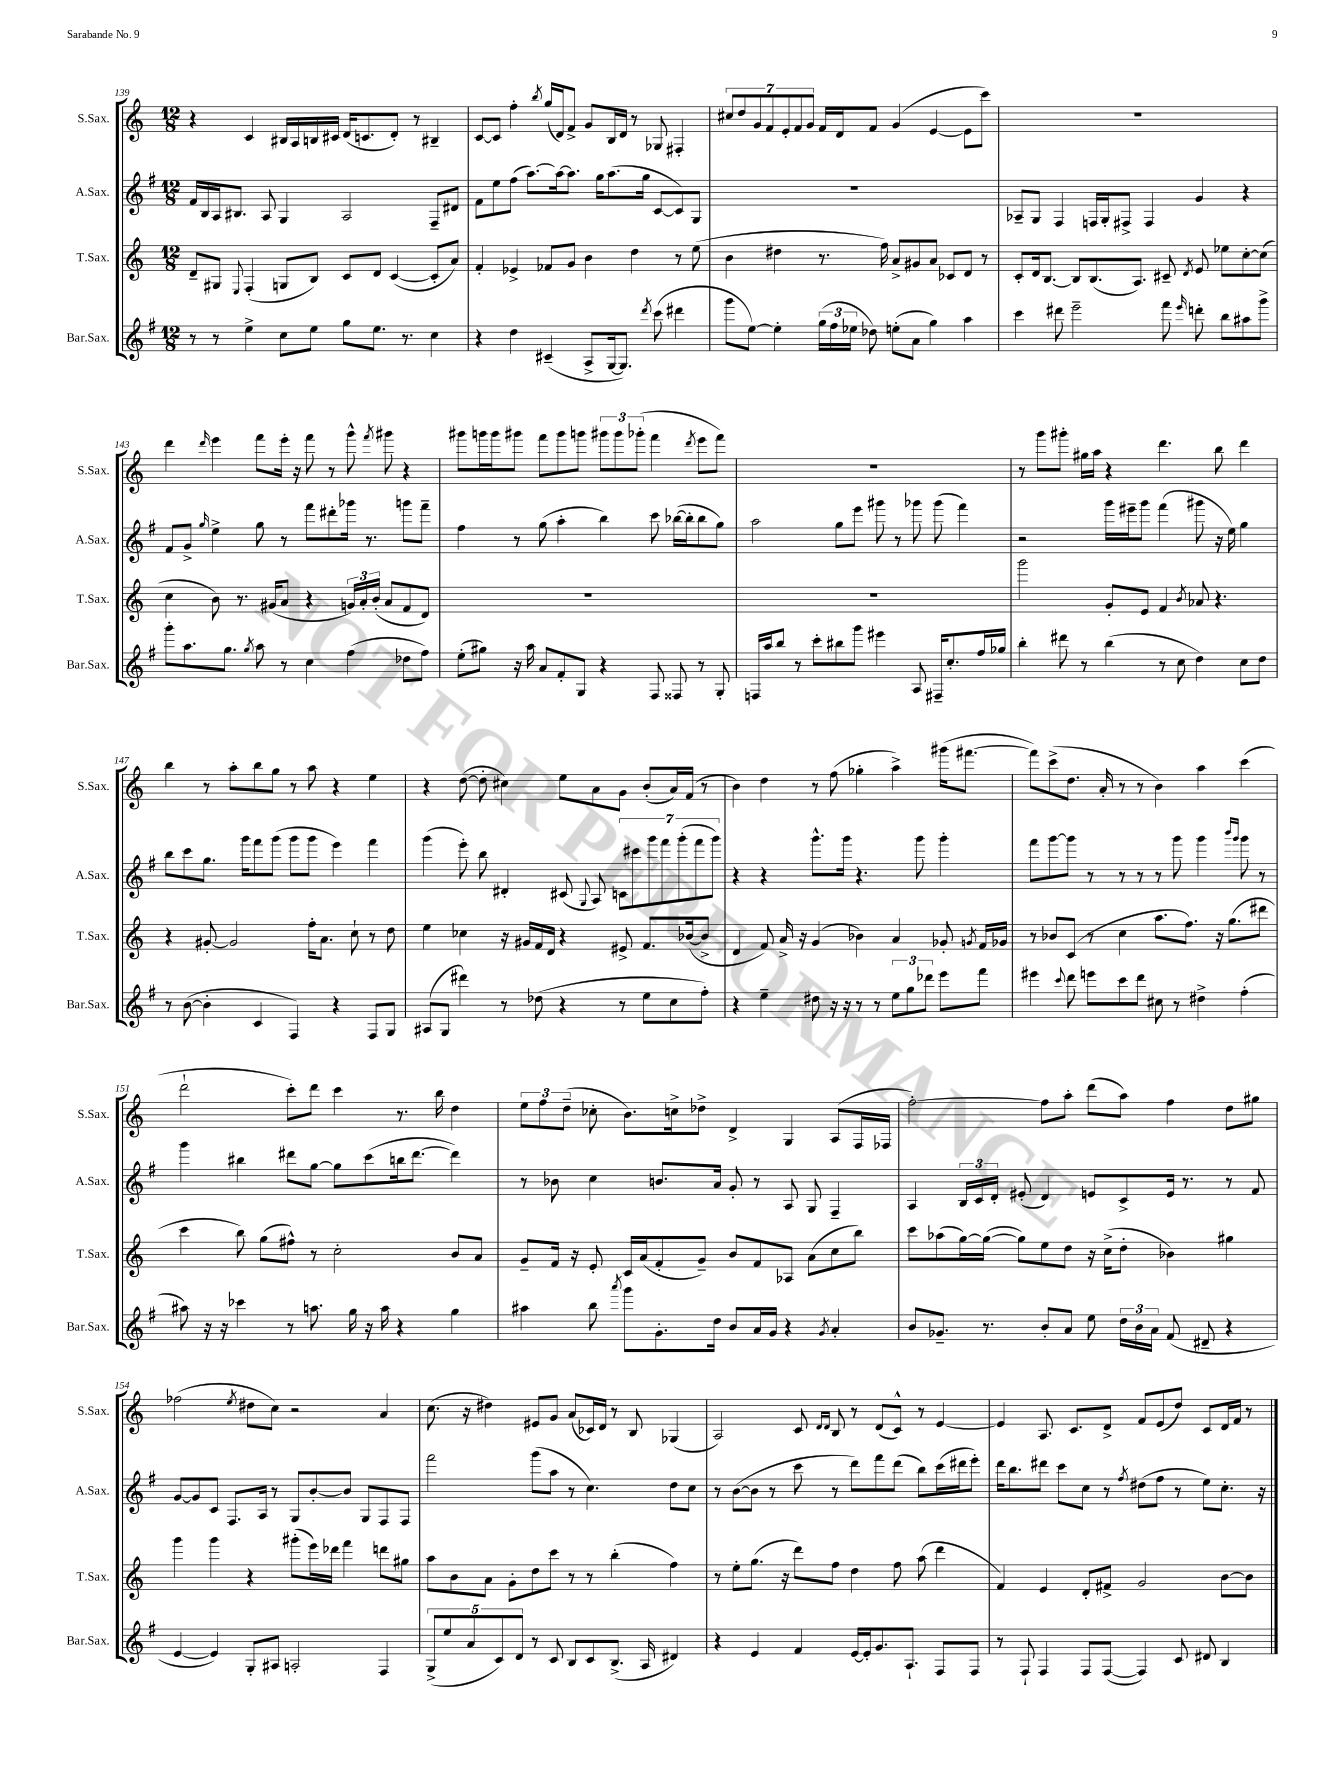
<<
\new StaffGroup <<
\new Staff = "s0" \with { instrumentName = "S.Sax." shortInstrumentName = "S.Sax." } {
    \clef treble \key c \major \numericTimeSignature \time 12/8
    \autoBeamOff r4 c'4 bis16[ a16 b16 cis'16] d'16[( c'8. d'8]-.) r8 bis4-- |
    c'8[~ c'8] f''4-. \acciaccatura { b''8 } g''16[( d'16) f'8]-> g'8[ b16 d'16] r8 ges8 fis4-. |
    \tuplet 7/4 { cis''8[ d''8 g'8 f'8 e'8-. f'8 g'8] } f'16[ d'16 f'8] g'4( e'4~ e'8[ c'''8]) |
    R1. |
    d'''4 \grace { d'''16 } e'''4 f'''8[ e'''16]-. r16 f'''8 r8 g'''8-^ \acciaccatura { f'''8 } gis'''8 r4 |
    gis'''8[ g'''16 g'''16 gis'''8] f'''8[ gis'''8 g'''8] \tuplet 3/2 { gis'''8[ gis'''8 ges'''8]-.( } f'''4 \acciaccatura { d'''8 } e'''8[ f'''8]) |
    R1. |
    r8 g'''8[ gis'''8]-. gis''16[ a''16] r4 d'''4. b''8 d'''4 |
    b''4 r8 a''8[-. b''8 g''8] r8 a''8 r4 e''4 |
    r4 d''8~( d''8-. cis''4) e''8[ a'8 g'8] b'8[-.( a'16) f'16]( r8 |
    b'4) d''4 r8 f''8( ges''4-. a''4->) gis'''16[( fis'''8.]~ |
    fis'''8[) c'''8->( d''8.] a'16-. r8 r8 b'4) a''4 c'''4( |
    d'''2-! c'''8[-.) d'''8] c'''4 r8. b''16 d''4 |
    \tuplet 3/2 { e''8[ f''8 d''8]--( } ces''8-. b'8.[) c''16-> des''8]-> d'4-> g4 a8[( f16 fes16] |
    f''2~-.) f''8[ a''8]-. d'''8[( a''8]) f''4 d''8[ gis''8] |
    fes''2( \acciaccatura { e''8 } dis''8[ c''8]) r2 a'4 |
    c''8.( r16 dis''4) eis'8[ g'8] a'8[( ces'16) d'16] r8 b8 ges4( |
    a2) c'8 \grace { d'16[ d'16] } b8 r8 d'8[( c'8]-^) r8 e'4~ |
    e'4 a8. c'8.[ d'8]-> f'8[ e'8( d''8]) c'8[ d'16 f'16] r8 \bar "|." |
}
\new Staff = "s1" \with { instrumentName = "A.Sax." shortInstrumentName = "A.Sax." } {
    \clef treble \key g \major \numericTimeSignature \time 12/8
    \autoBeamOff fis'16[ b16 a16 bis8.] a8 g4 a2 fis8[-- dis'8] |
    fis'8[ e''8 fis''8]( a''8.[~) a''16~ a''8.] g''16[ a''8.( g''16] c'8[~ c'8) g8] |
    R1. |
    aes8[-- g8] fis4 f16[ g16-. fis8]-> fis4 g'4 r4 |
    fis'8[ g'8]-> \grace { g''16 } e''4-> g''8 r8 fis'''8[ dis'''8-. ges'''16] r8. g'''8[ fis'''8]-- |
    fis''4 r8 g''8( a''4-. b''4) c'''8 bes''16[~( bes''16-. bes''8 g''8]) |
    a''2 g''8[ e'''8] gis'''8 r8 ges'''8 ges'''8( fis'''4) |
    r2 g'''16[ eis'''16-- g'''8] fis'''4( gis'''8 r16 e''16) g''4 |
    b''8[ c'''8 g''8.] g'''16[ fis'''8 g'''8]( g'''8[ g'''8] e'''4) fis'''4 |
    g'''4( e'''8-.) b''8 dis'4-. cis'8( \appoggiatura { g8 } a8) \tuplet 7/4 { c'8[ cis'''8 g'''8 fis'''8 g'''8-.( fis'''8 g'''8]) } |
    r4 r4 g'''8.[-^ g'''16] r4. g'''8 g'''4-. |
    fis'''8[ g'''8~ g'''8] r8 r8 r8 r8 g'''8 g'''4 \grace { b'''16[ g'''16] } g'''8 r8 |
    g'''4 bis''4 dis'''8[ g''8]~ g''8[ c'''8( b''16 dis'''8.]~ dis'''4) |
    r8 bes'8 c''4 b'8.[ a'16] g'8-. r8 a8 g8 fis4-- |
    a4 \tuplet 3/2 { b16[ c'16 d'16]-. } eis'8-.( d'4) e'8[ c'8-> e'16] r8. r8 fis'8 |
    g'8[~ g'8 c'8] fis8.[ a16] r8 g8[ b'8~-. b'8] g8[ fis8 fis8] |
    fis'''2 g'''8[( a''8] r8 c''4.) d''8[ c''8] |
    r8 b'8[~( b'8] r8 c'''8 r8 d'''8[) fis'''8 d'''8]( b''8[) c'''16( dis'''16 e'''8]-.) |
    d'''16[ b''8. dis'''8] c'''8[ c''8] r8 \acciaccatura { fis''8 } dis''8[( fis''8] r8 e''8[) c''8.]-. r16 \bar "|." |
}
\new Staff = "s2" \with { instrumentName = "T.Sax." shortInstrumentName = "T.Sax." } {
    \clef treble \key c \major \numericTimeSignature \time 12/8
    \autoBeamOff d'8[-- gis8] \appoggiatura { e8 } f4-.( g8[ b8]) c'8[ d'8] c'4~( c'8[-. a'8]) |
    f'4-. ees'4-> fes'8[ g'8] b'4 d''4 r8 e''8( |
    b'4 dis''4 r8. f''16) a'8[-> gis'8 a'8] ces'8[ d'8] r8 |
    c'8[-. d'16 b8.]~ b8[ b8.( a8.]) cis'8-- \acciaccatura { d'8 } e'8 ees''8[ c''8~-. c''8]( |
    c''4 b'8) r8. gis'16[( a'8] r4 \tuplet 3/2 { g'16[) a'16-. b'16]-.( } a'8[ f'8 d'8]) |
    R1. |
    R1. |
    g'''2 g'8[-. e'8] f'4 \acciaccatura { b'8 } aes'8 r4. |
    r4 gis'8~-. gis'2 f''16[-. a'8.] c''8-! r8 d''8 |
    e''4 ces''4 r16 gis'16[ f'16 d'16] r4 eis'8-> f'8.[ bes'16~( bes'8]-> |
    d'4 f'8) a'16-> r16 g'4( bes'4) a'4 ges'8-. \acciaccatura { g'8 } f'16[ ges'16] |
    r8 bes'8[ c'8]( r8 c''4 a''8.[ f''8.]) r16 g''8.[( dis'''8] |
    c'''4 b''8) g''8[( fis''8]-^) r8 c''2-. b'8[ a'8] |
    g'8[-- f'16] r16 e'8-. c'16[ a'16( f'8-. g'8]--) b'8[ f'8 aes8] a'8[( c''8 b''8]) |
    c'''8[ aes''8( g''16~) g''16]~( g''8[) e''8 d''8] r16 c''16[->( d''8]-. bes'4) gis''4 |
    g'''4 g'''4 r4 gis'''8[-.( e'''16) des'''16] f'''4 d'''8[ gis''8] |
    a''8[ b'8 a'8] g'8[-. d''8 c'''8] r8 r8 b''4-.( f''4) |
    r8 e''8[-. g''8.]( r16 d'''8[) f''8] d''4 f''8 a''8( d'''4 |
    f'4) e'4 d'8[-. fis'8]-> g'2 b'8[~ b'8] \bar "|." |
}
\new Staff = "s3" \with { instrumentName = "Bar.Sax." shortInstrumentName = "Bar.Sax." } {
    \clef treble \key g \major \numericTimeSignature \time 12/8
    \autoBeamOff r8 r8 e''4-> c''8[ e''8] g''8[ e''8.] r8. c''4 |
    r4 d''4 cis'4--( a8[-> g16~ g8.]) \acciaccatura { d'''8 } c'''8( dis'''4 |
    g'''8[ e''8]~) e''4-. \tuplet 3/2 { g''16[( fis''16 ees''16] } des''8) e''8[-.( a'8] g''4) a''4 |
    c'''4 dis'''8 e'''2-- fis'''8 \grace { e'''16 } d'''8-. b''8[ ais''8 g'''8]-> |
    g'''8[-. a''8. g''8.] \acciaccatura { g''8 } a''8 r8 c''4 fis''4( des''8[ fis''8]) |
    e''8[-.( gis''8]) r16 a''16 a'8[ fis'8-. g8] r4 fis8 fisis8 r8 g8-. |
    f16[ a''16 b''8] r8 c'''8[-. bis''8 g'''8] eis'''4 a8 fis16[-- c''8.-. fis''16 ges''16] |
    b''4-. dis'''8 r8 b''4( r8 c''8 d''4) c''8[ d''8] |
    r8 b'8~( b'4-. c'4 fis4) r4 fis8[ g8] |
    ais8[( g8] dis'''4) r8 des''8( r4 r8 e''8[ c''8 fis''8]-.) |
    r4 e''4-- dis''8 r16 r16 r8 r8 \tuplet 3/2 { e''8[ g''8 des'''8] } e'''8[ fis'''8] |
    eis'''4 \appoggiatura { c'''8 } d'''8 e'''8[ c'''8 d'''8] cis''8 r8 dis''4-> fis''4-.( |
    ais''8) r16 r16 ces'''4 r8 a''8. g''16 r16 a''16 r4 g''4 |
    ais''4 b''8 \acciaccatura { a'''8 } g'''8[ g'8.-. d''16] b'8[ a'16 g'16] r4 \acciaccatura { g'8 } a'4-. |
    b'8[ ges'8.]-- r8. b'8[-. a'8] e''8 \tuplet 3/2 { d''16[ b'16 a'16] } fis'8( dis'8-- r4 |
    e'4~ e'4) g8[-. ais8] a2-. fis4 |
    \tuplet 5/4 { g8[->( e''8 a'8 c'8) d'8] } r8 c'8 b8[ c'8 b8.]->( a16 dis'4) |
    r4 e'4 fis'4 e'16[~ e'16-. g'8. a8.]-! fis8[ fis8] |
    r8 fis8-! fis4 fis8[ fis8]~( fis4) c'8 dis'8 b4 \bar "|." |
}
>>
>>
\layout { \context { \Score currentBarNumber = #139 } }
